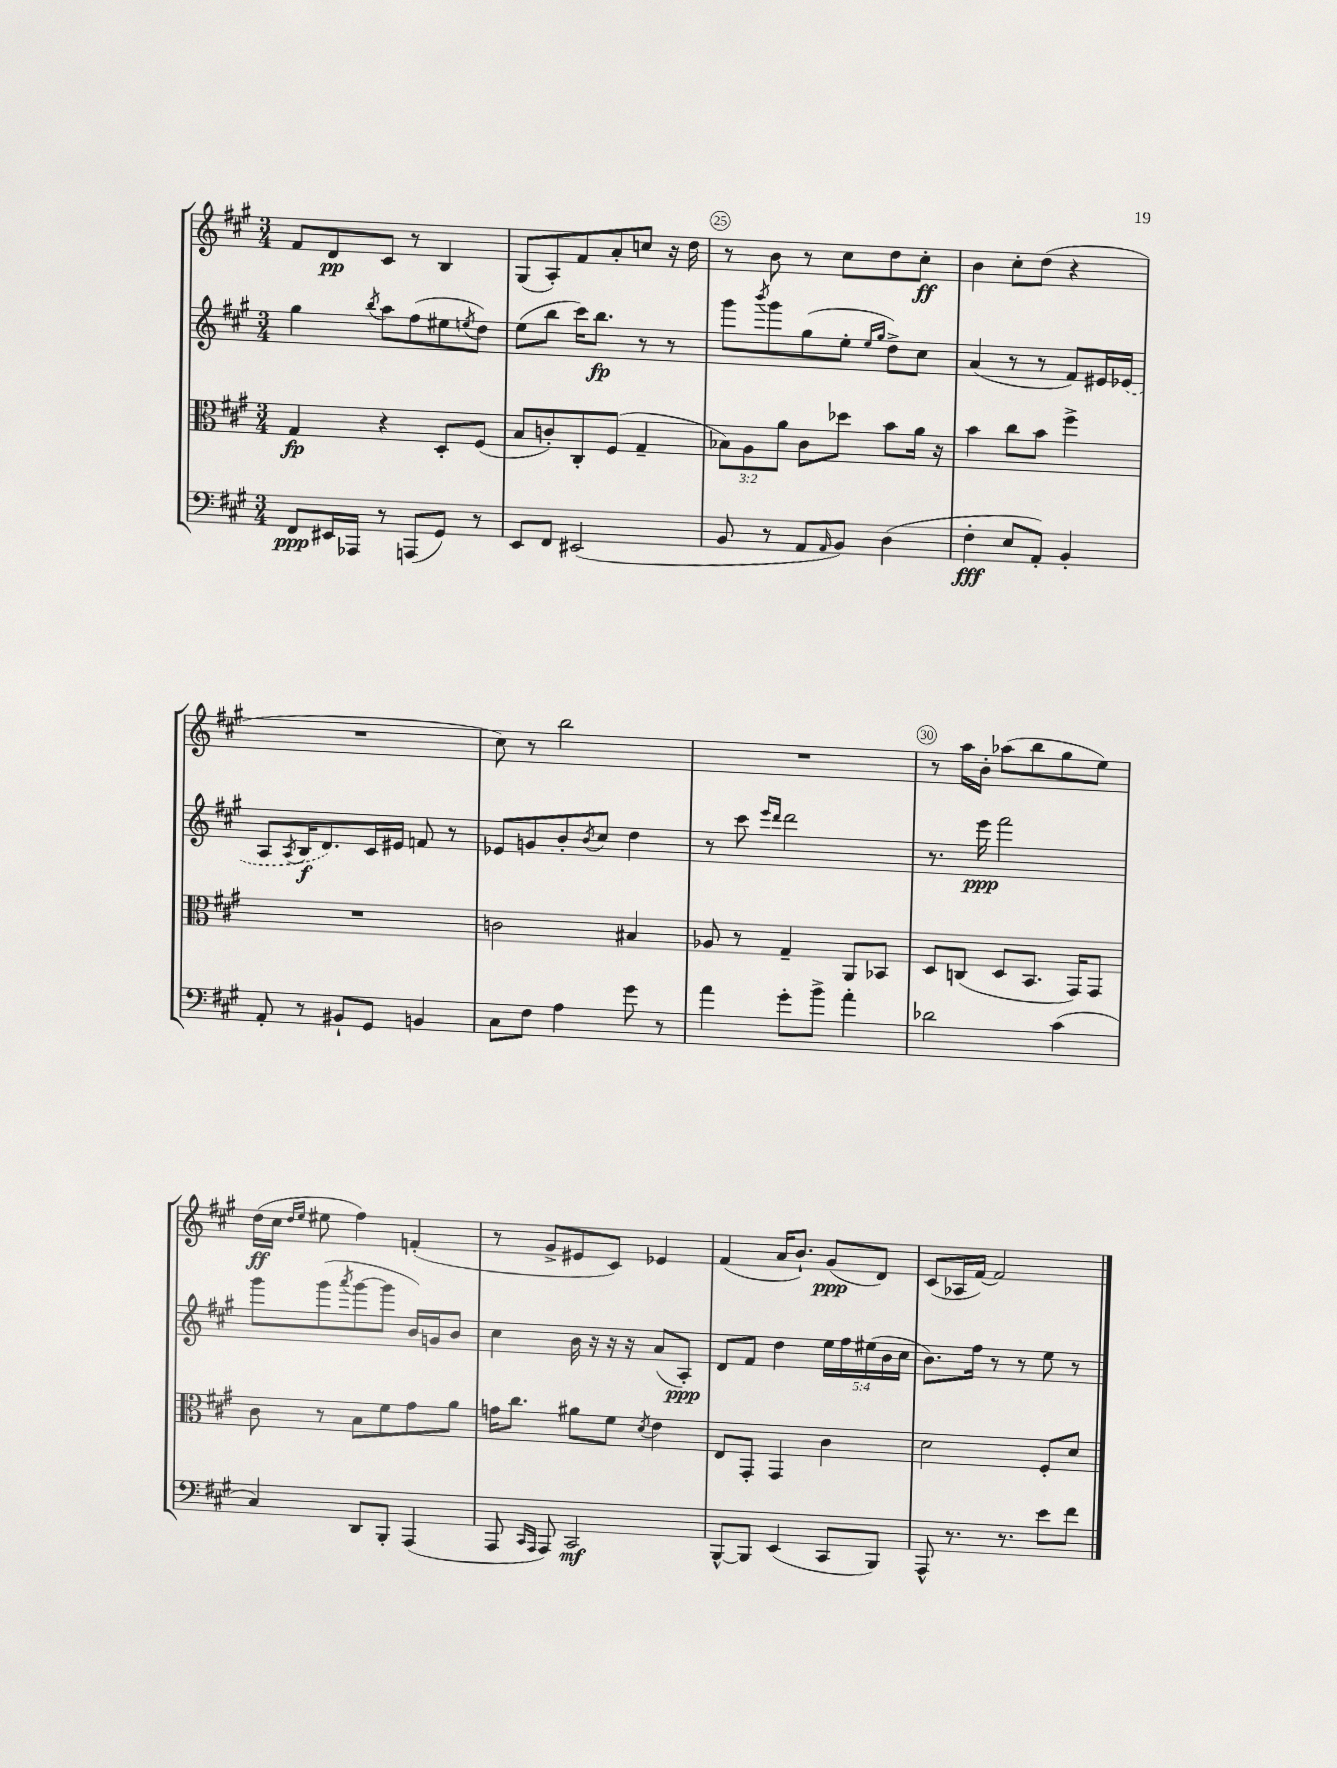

**kern	**dynam	**kern	**dynam	**kern	**dynam	**kern	**dynam
*part4	*part4	*part3	*part3	*part2	*part2	*part1	*part1
*staff4	*staff4	*staff3	*staff3	*staff2	*staff2	*staff1	*staff1
*clefF4	*	*clefC3	*	*clefG2	*	*clefG2	*
*k[f#c#g#]	*	*k[f#c#g#]	*	*k[f#c#g#]	*	*k[f#c#g#]	*
*M3/4	*	*M3/4	*	*M3/4	*	*M3/4	*
=23	=23	=23	=23	=23	=23	=23	=23
8FF#/L	ppp	4G#/	fp	4gg#\	.	8f#/L	.
16EE#X/L	.	.	.	.	.	8d/	pp
16AAA-X/JJ	.	.	.	.	.	.	.
.	.	.	.	8qbb/	.	.	.
8r	.	4r	.	8aa\L	.	8c#/J	.
(8AAAn/L	.	.	.	(8ff#\	.	8r	.
8GG#/J)	.	8D'/L	.	8ee#X\	.	4B/	.
.	.	.	.	8qeen/	.	.	.
8r	.	(8F#/J	.	8dd\J)	.	.	.
=24	=24	=24	=24	=24	=24	=24	=24
8EE/L	.	8B/L	.	(8ee\L	.	(8G#/L	.
8FF#/J	.	8cn'/)	.	8bb\J	.	8A'/)	.
(2EE#X/	.	8C#'/	.	16ccc#\KL)	.	8f#/	.
.	.	.	.	8.bb\J	fp	.	.
.	.	(8F#/J	.	.	.	8a'/	.
.	.	4G#~/	.	8r	.	8ccn/J	.
.	.	.	.	8r	.	16r	.
.	.	.	.	.	.	16dd\	.
=25	=25	=25	=25	=25	=25	=25	=25
8BB/	.	12B-X\L)	.	8ggg#\L	.	8r	.
.	.	12A\	.	.	.	.	.
.	.	.	.	8qbbb/	.	.	.
8r	.	.	.	8ggg#\	.	8b\	.
.	.	12a\J	.	.	.	.	.
8AA/L	.	8c#\L	.	(8gg#\	.	8r	.
16qqAA/	.	.	.	.	.	.	.
8BB/J)	.	8dd-X\J	.	8ee'\J	.	8cc#\L	.
.	.	.	.	16qqee/LL	.	.	.
.	.	.	.	16qqgg#/JJ	.	.	.
(4D\	.	8b\L	.	8dd^\L)	.	8dd\	.
.	.	16a\Jk	.	8cc#\J	.	8cc#'\J	ff
.	.	16r	.	.	.	.	.
=26	=26	=26	=26	=26	=26	=26	=26
4F#'\	fff	4b\	.	(4a/	.	4b\	.
8E/L	.	8cc#\L	.	8r	.	8cc#'\L	.
8AA'/J)	.	8b\J	.	8r	.	(8dd\J	.
4BB'/	.	4ff#^\	.	8f#/L)	.	4r	.
.	.	.	.	16e#X/L	.	.	.
.	.	.	.	(16e-X/JJ	.	.	.
!!LO:LB:g=z
=27	=27	=27	=27	=27	=27	=27	=27
8AA'/	.	2.r	.	8A/L	.	2.r	.
.	.	.	.	8qA/	.	.	.
8r	.	.	.	16B/K	f	.	.
.	.	.	.	8.d/)	.	.	.
8BB#X`/L	.	.	.	.	.	.	.
8GG#/J	.	.	.	16c#/L	.	.	.
.	.	.	.	16e#X/JJ	.	.	.
4BBn/	.	.	.	8fn/	.	.	.
.	.	.	.	8r	.	.	.
=28	=28	=28	=28	=28	=28	=28	=28
8C#\L	.	2cn\	.	8e-X/L	.	8cc#\)	.
8F#\J	.	.	.	8gn/	.	8r	.
4A\	.	.	.	8b'/	.	2bb\	.
.	.	.	.	8qb/	.	.	.
.	.	.	.	8cc#/J	.	.	.
8g#\	.	4B#X/	.	4dd\	.	.	.
8r	.	.	.	.	.	.	.
=29	=29	=29	=29	=29	=29	=29	=29
4a\	.	8A-X/	.	8r	.	2.r	.
.	.	8r	.	8ccc#\	.	.	.
.	.	.	.	16qqeee/LL	.	.	.
.	.	.	.	16qqddd/JJ	.	.	.
8g#'\L	.	4G#~/	.	2ddd\	.	.	.
8b^\J	.	.	.	.	.	.	.
4a'\	.	8AA/L	.	.	.	.	.
.	.	8BB-X/J	.	.	.	.	.
=30	=30	=30	=30	=30	=30	=30	=30
2d-X\	.	8D/L	.	8.r	.	8r	.
.	.	(8Cn/J	.	.	.	16aa\LL	.
.	.	.	.	16eee\	ppp	16b'\JJ	.
.	.	8D/L	.	2fff#\	.	(8aa-X\L	.
.	.	8.BB/J	.	.	.	8bb\	.
(4c#\	.	.	.	.	.	8gg#\	.
.	.	16GG#/KL)	.	.	.	.	.
.	.	8GG#/J	.	.	.	8ee\J)	.
!!LO:LB:g=z
=31	=31	=31	=31	=31	=31	=31	=31
4C#/)	.	8c#\	.	8ggg#\L	.	(16dd\LL	ff
.	.	.	.	.	.	16cc#\JJ	.
.	.	.	.	.	.	16qqdd/LL	.
.	.	.	.	.	.	16qqee/JJ	.
.	.	8r	.	(8ggg#\	.	8ee#X\	.
.	.	.	.	8qaaa/	.	.	.
8DD/L	.	8B\L	.	[8ggg#\	.	4ff#\)	.
8BBB'/J	.	8f#\	.	8ggg#\J]	.	.	.
(4AAA/	.	8g#\	.	16b/LL)	.	(4fn'/	.
.	.	.	.	16gn/J	.	.	.
.	.	8a\J	.	8b/J	.	.	.
=32	=32	=32	=32	=32	=32	=32	=32
8AAA/	.	16gn\KL	.	4cc#\	.	8r	.
.	.	8.cc#\J	.	.	.	.	.
16qqCC#/LL	.	.	.	.	.	.	.
16qqAAA/JJ	.	.	.	.	.	.	.
8AAA/)	.	.	.	.	.	8g#^/L	.
2CC#/	mf	8a#X\L	.	16b\	.	8e#X/	.
.	.	.	.	16r	.	.	.
.	.	8f#\J	.	16r	.	8c#/J)	.
.	.	.	.	16r	.	.	.
.	.	8qd/	.	.	.	.	.
.	.	4e\	.	(8a/L	.	4e-X/	.
.	.	.	.	8A'/J)	ppp	.	.
=33	=33	=33	=33	=33	=33	=33	=33
[8BBB^^/L	.	8E/L	.	8d/L	.	(4f#/	.
8BBB/J]	.	8GG#'/J	.	8f#/J	.	.	.
(4EE/	.	4GG#/	.	4dd\	.	16a/KL	.
.	.	.	.	.	.	8.b`/J)	.
8CC#/L	.	4c#\	.	20ee\LL	.	(8g#/L	ppp
.	.	.	.	20ff#\	.	.	.
.	.	.	.	(20ee#X\	.	.	.
8BBB/J)	.	.	.	.	.	8d/J)	.
.	.	.	.	20b\	.	.	.
.	.	.	.	20cc#\JJ	.	.	.
=34	=34	=34	=34	=34	=34	=34	=34
8AAA^^/	.	2d\	.	8.b\L)	.	(8c#/L	.
8.r	.	.	.	.	.	16A-X/L	.
.	.	.	.	16ff#\Jk	.	[16f#/JJ)	.
.	.	.	.	8r	.	2f#/]	.
8.r	.	.	.	.	.	.	.
.	.	.	.	8r	.	.	.
8e\L	.	8F#'/L	.	8ee\	.	.	.
8f#\J	.	8d/J	.	8r	.	.	.
==	==	==	==	==	==	==	==
*-	*-	*-	*-	*-	*-	*-	*-
